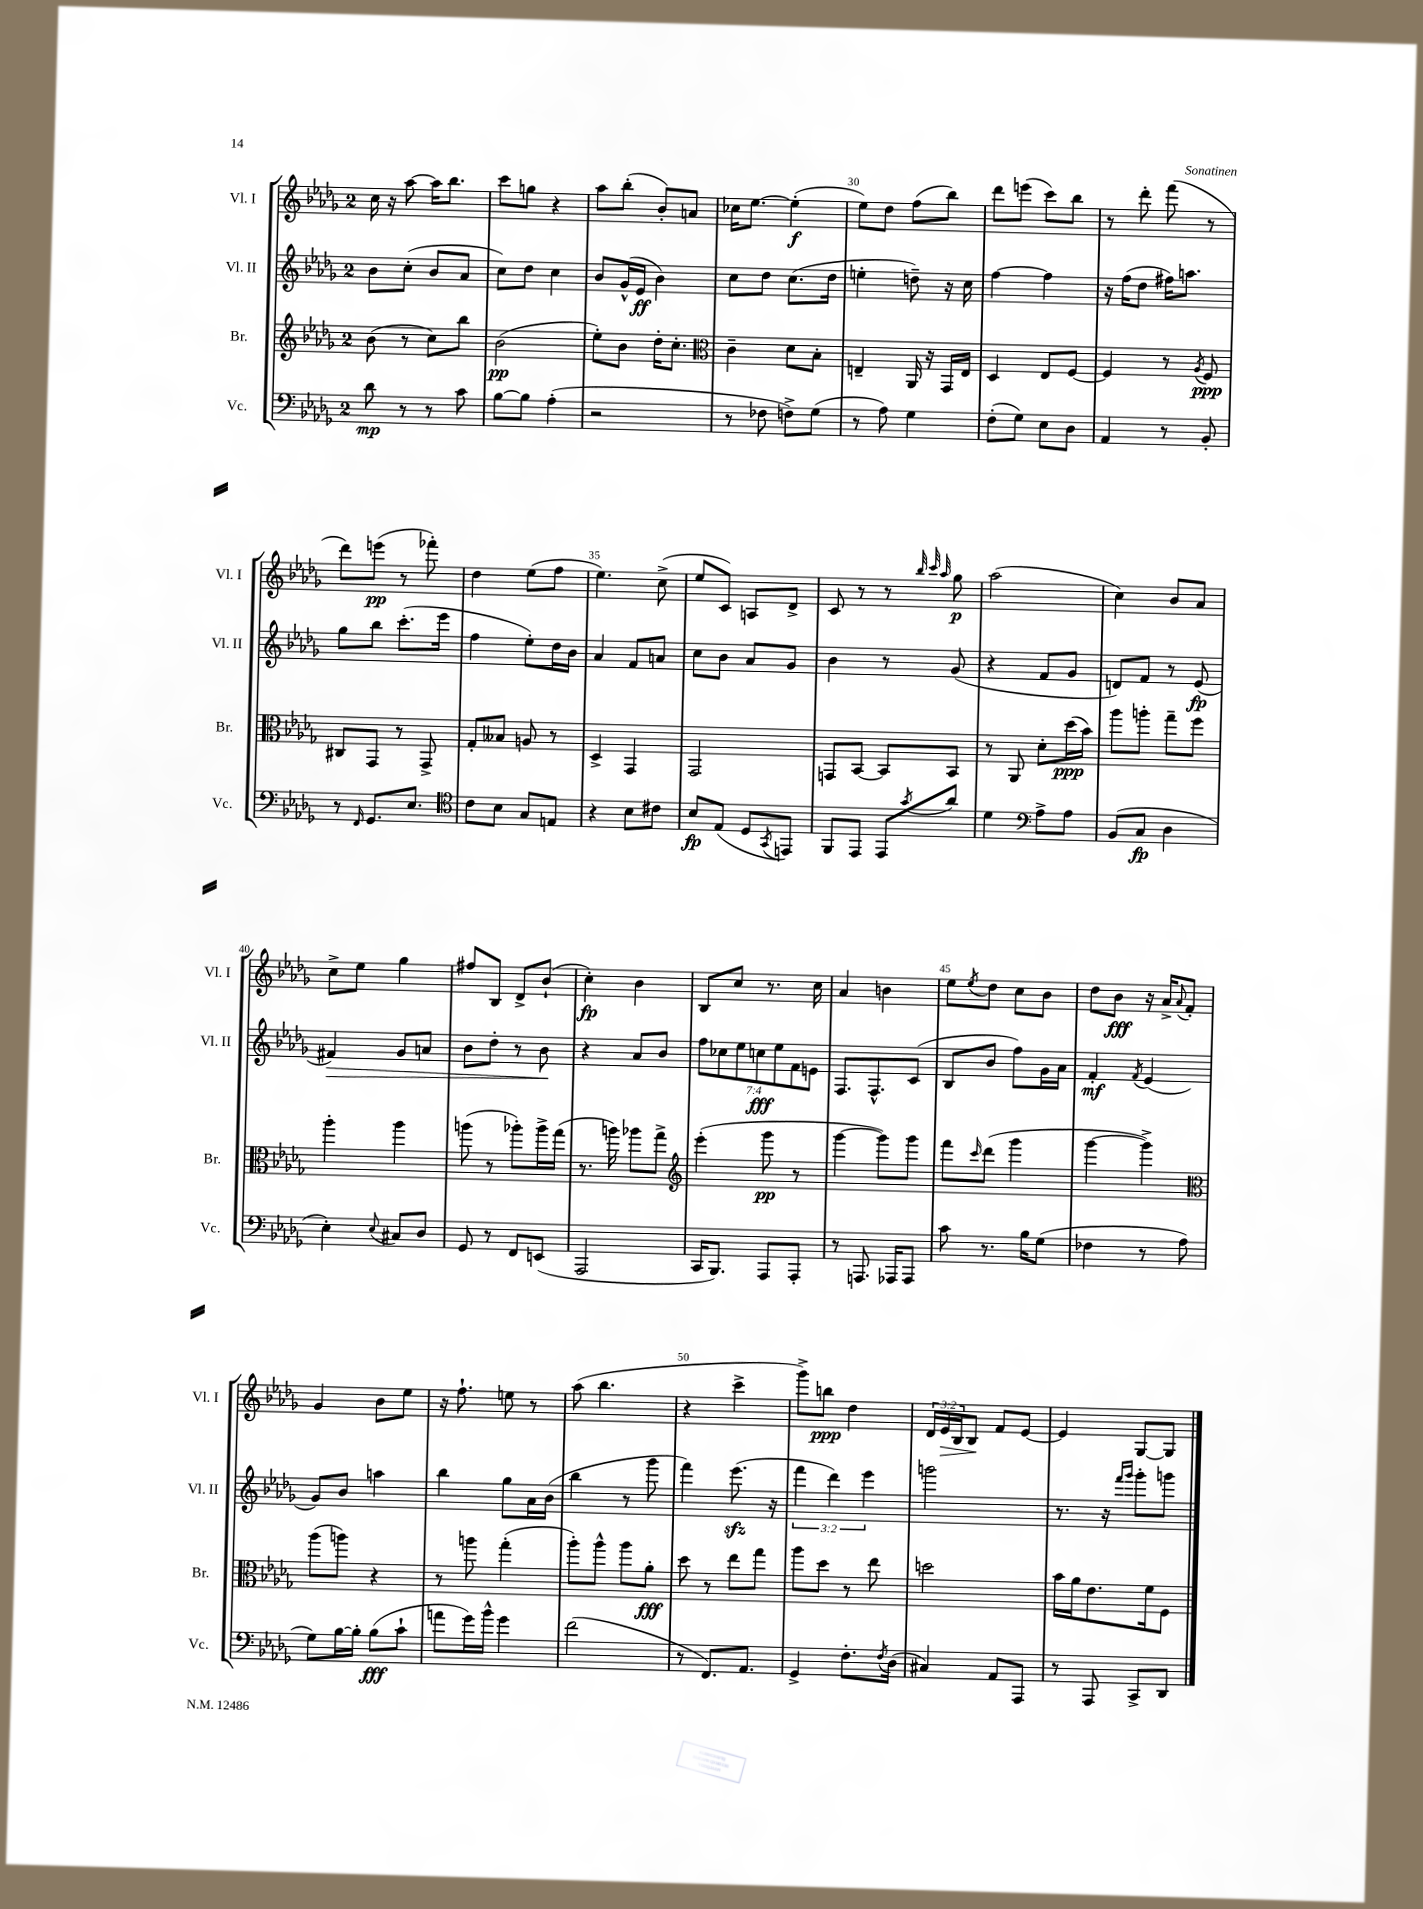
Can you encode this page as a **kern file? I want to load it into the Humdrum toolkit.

**kern	**kern	**kern	**kern
*staff4	*staff3	*staff2	*staff1
*clefF4	*clefG2	*clefG2	*clefG2
*k[b-e-a-d-g-]	*k[b-e-a-d-g-]	*k[b-e-a-d-g-]	*k[b-e-a-d-g-]
*M2/4	*M2/4	*M2/4	*M2/4
8d-	(8b-	8b-	16cc
.	.	.	16r
8r	8r	(8cc'	[8aa-
8r	8cc)	8b-	16aa-]
.	.	.	8.bb-
8c	8bb-	8a-	.
=	=	=	=
[8B-	(2b-	8cc)	8ccc
8B-]	.	8dd-	8gg
(4A-'	.	4cc	4r
=	=	=	=
2r	8ee-')	8b-	8aa-
.	8b-	(16g-^^	(8bb-'
.	.	16e-	.
.	16dd-'	4b-)	8b-')
.	8.cc'	.	.
.	.	.	8a
=	=	=	=
*	*clefC3	*	*
8r	4c~	8cc	16cc-
.	.	.	[8.ee-
8F-	.	8dd-	.
8F^)	8d-	(8.cc	(4ee-']
(8G-	8B-'	.	.
.	.	16dd-	.
=	=	=	=
8r	4E~	4ee'	8ee-)
8A-)	.	.	8dd-
4G-	16AA-	8dd~)	(8ff
.	16r	.	.
.	16GG-	16r	8bb-)
.	16E	16cc	.
=	=	=	=
(8F'	4D-	[4ff	8ddd-
8G-)	.	.	(8eee
8E-	8E-	4ff]	8ccc)
8D-	[8F	.	8bb-
=	=	=	=
4AA-	4F]	16r	8r
.	.	(16ff	.
.	.	8dd-	8ddd-'
8r	8r	16ff#)	(8fff
.	.	8.aa	.
.	8qA-	.	.
8BB-'	8F	.	8r
=	=	=	=
8r	8C#	8gg-	8ddd-)
16qqFF	.	.	.
8.GG-	8GG-	8bb-	(8eee
.	8r	(8.ccc'	8r
8.E-	.	.	.
.	8GG-^	.	8fff-')
.	.	16eee-	.
=	=	=	=
*clefC4	*	*	*
8c	8G-'	4ff	4dd-
8B-	8B--	.	.
8G-	8A	8ee-')	(8ee-
8E	8r	16dd-	8ff
.	.	16b-	.
=	=	=	=
4r	4D-^	4a-	4.ee-)
8B-	4GG-	8f	.
8c#	.	8a	(8cc^
=	=	=	=
8B-	2GG-	8cc	8ee-
(8E-	.	8b-	8c)
8D-	.	8a-	8A
8qGG-	.	.	.
8EE)	.	8g-	8d-^
=	=	=	=
8FF	8GG	4b-	8c
8EE-	[8BB-	.	8r
8EE-	8BB-]	8r	8r
.	.	.	32qqbb-
.	.	.	32qqccc
8qg-	.	.	32qqaa-
8a-	8BB-	(8g-	8gg-
=	=	=	=
4d-	8r	4r	(2aa-
.	8AA-	.	.
*clefF4	*	*	*
8A-^	8d-'	8f	.
8A-	(16dd-	8g-	.
.	16b-)	.	.
=	=	=	=
(8BB-	8aa-	8d)	4cc)
8C	8aa'	8f	.
4D-	8gg-~	8r	8b-
.	8ff	(8e-	8a-
=	=	=	=
4E-')	4aa-'	4f#)	8cc^
.	.	.	8ee-
8qqE-	.	.	.
8C#	4aa-	8g-	4gg-
8D-	.	8a	.
=	=	=	=
8GG-	(8aa	8b-	8ff#
8r	8r	8dd-'	8B-
8FF	8aa-')	8r	8d-^
(8EE	16aa-^	8b-	(8b-`
.	(16gg-	.	.
=	=	=	=
2AAA-	8.r	4r	4cc')
.	16aa)	.	.
.	8aa-	8a-	4b-
.	8gg-^	8b-	.
=	=	=	=
*	*clefG2	*	*
16CC	(4eee-'	14ff	8B-
8.BBB-)	.	.	.
.	.	14cc-	.
.	.	.	8cc
.	.	14ee-	.
.	.	14cc	.
8AAA-	8ggg-	.	8.r
.	.	14ee-	.
.	.	14f	.
8AAA-'	8r	.	.
.	.	14e	.
.	.	.	16cc
=	=	=	=
8r	[4ggg-	8.F	4a-
8.AAA	.	.	.
.	.	8.F^^	.
.	8ggg-])	.	4b
16AAA-	.	.	.
8AAA-	8ggg-	(8c	.
=	=	=	=
8c	8fff	8B-	8ee-
.	16qqccc	.	8qee-
8.r	(8ddd-	8b-	8dd-
.	4ggg-	8ff)	8cc
16B-	.	.	.
(8G-	.	16g-	8b-
.	.	16a-	.
=	=	=	=
4F-	[4ggg-	4f'	8dd-
.	.	.	8b-
.	.	8qf	.
8r	4ggg-^])	(4e-	16r
.	.	.	16a-^
.	.	.	8qqa-
8A-	.	.	8f'
=	=	=	=
*	*clefC3	*	*
8G-)	(8aa-	8g-)	4g-
[16B-	8aa)	8b-	.
16B-']	.	.	.
(8B-	4r	4aa	8b-
8c`	.	.	8ee-
=	=	=	=
8a	8r	4bb-	16r
.	.	.	8.ff`
16g-)	8aa	.	.
16b-^^	.	.	.
4g-	(4gg-'	8gg-	8ee
.	.	16a-	8r
.	.	(16b-	.
=	=	=	=
(2f	8aa-')	4bb-	(8aa-
.	8aa-^^	.	4.bb-
.	8aa-	8r	.
.	8a-'	8ggg-	.
=	=	=	=
8r	8dd-	4fff)	4r
8.FF)	8r	.	.
.	8ee-	(8.eee-	4ccc^
8.AA-	.	.	.
.	8gg-	.	.
.	.	16r	.
=	=	=	=
4GG-^	8aa-	6fff	8ggg-^)
.	8dd-	.	8bb
.	.	6ddd-)	.
8.F'	8r	.	4dd-
.	.	6eee-	.
.	8ee-	.	.
8qF	.	.	.
(16D-	.	.	.
=	=	=	=
4C#)	2dd	2ggg	24d-
.	.	.	24e-
.	.	.	24B-
.	.	.	8B-
8AA-	.	.	8f
8AAA-	.	.	[8e-
=	=	=	=
8r	16b-	8.r	4e-]
.	16a-	.	.
8AAA-	8.e-	.	.
.	.	16r	.
.	.	16qqfff	.
.	.	16qqggg-	.
8CC^	.	8ggg-'	[8G-
.	16f	.	.
8DD-	8F	8ggg	8G-]
==	==	==	==
*-	*-	*-	*-
